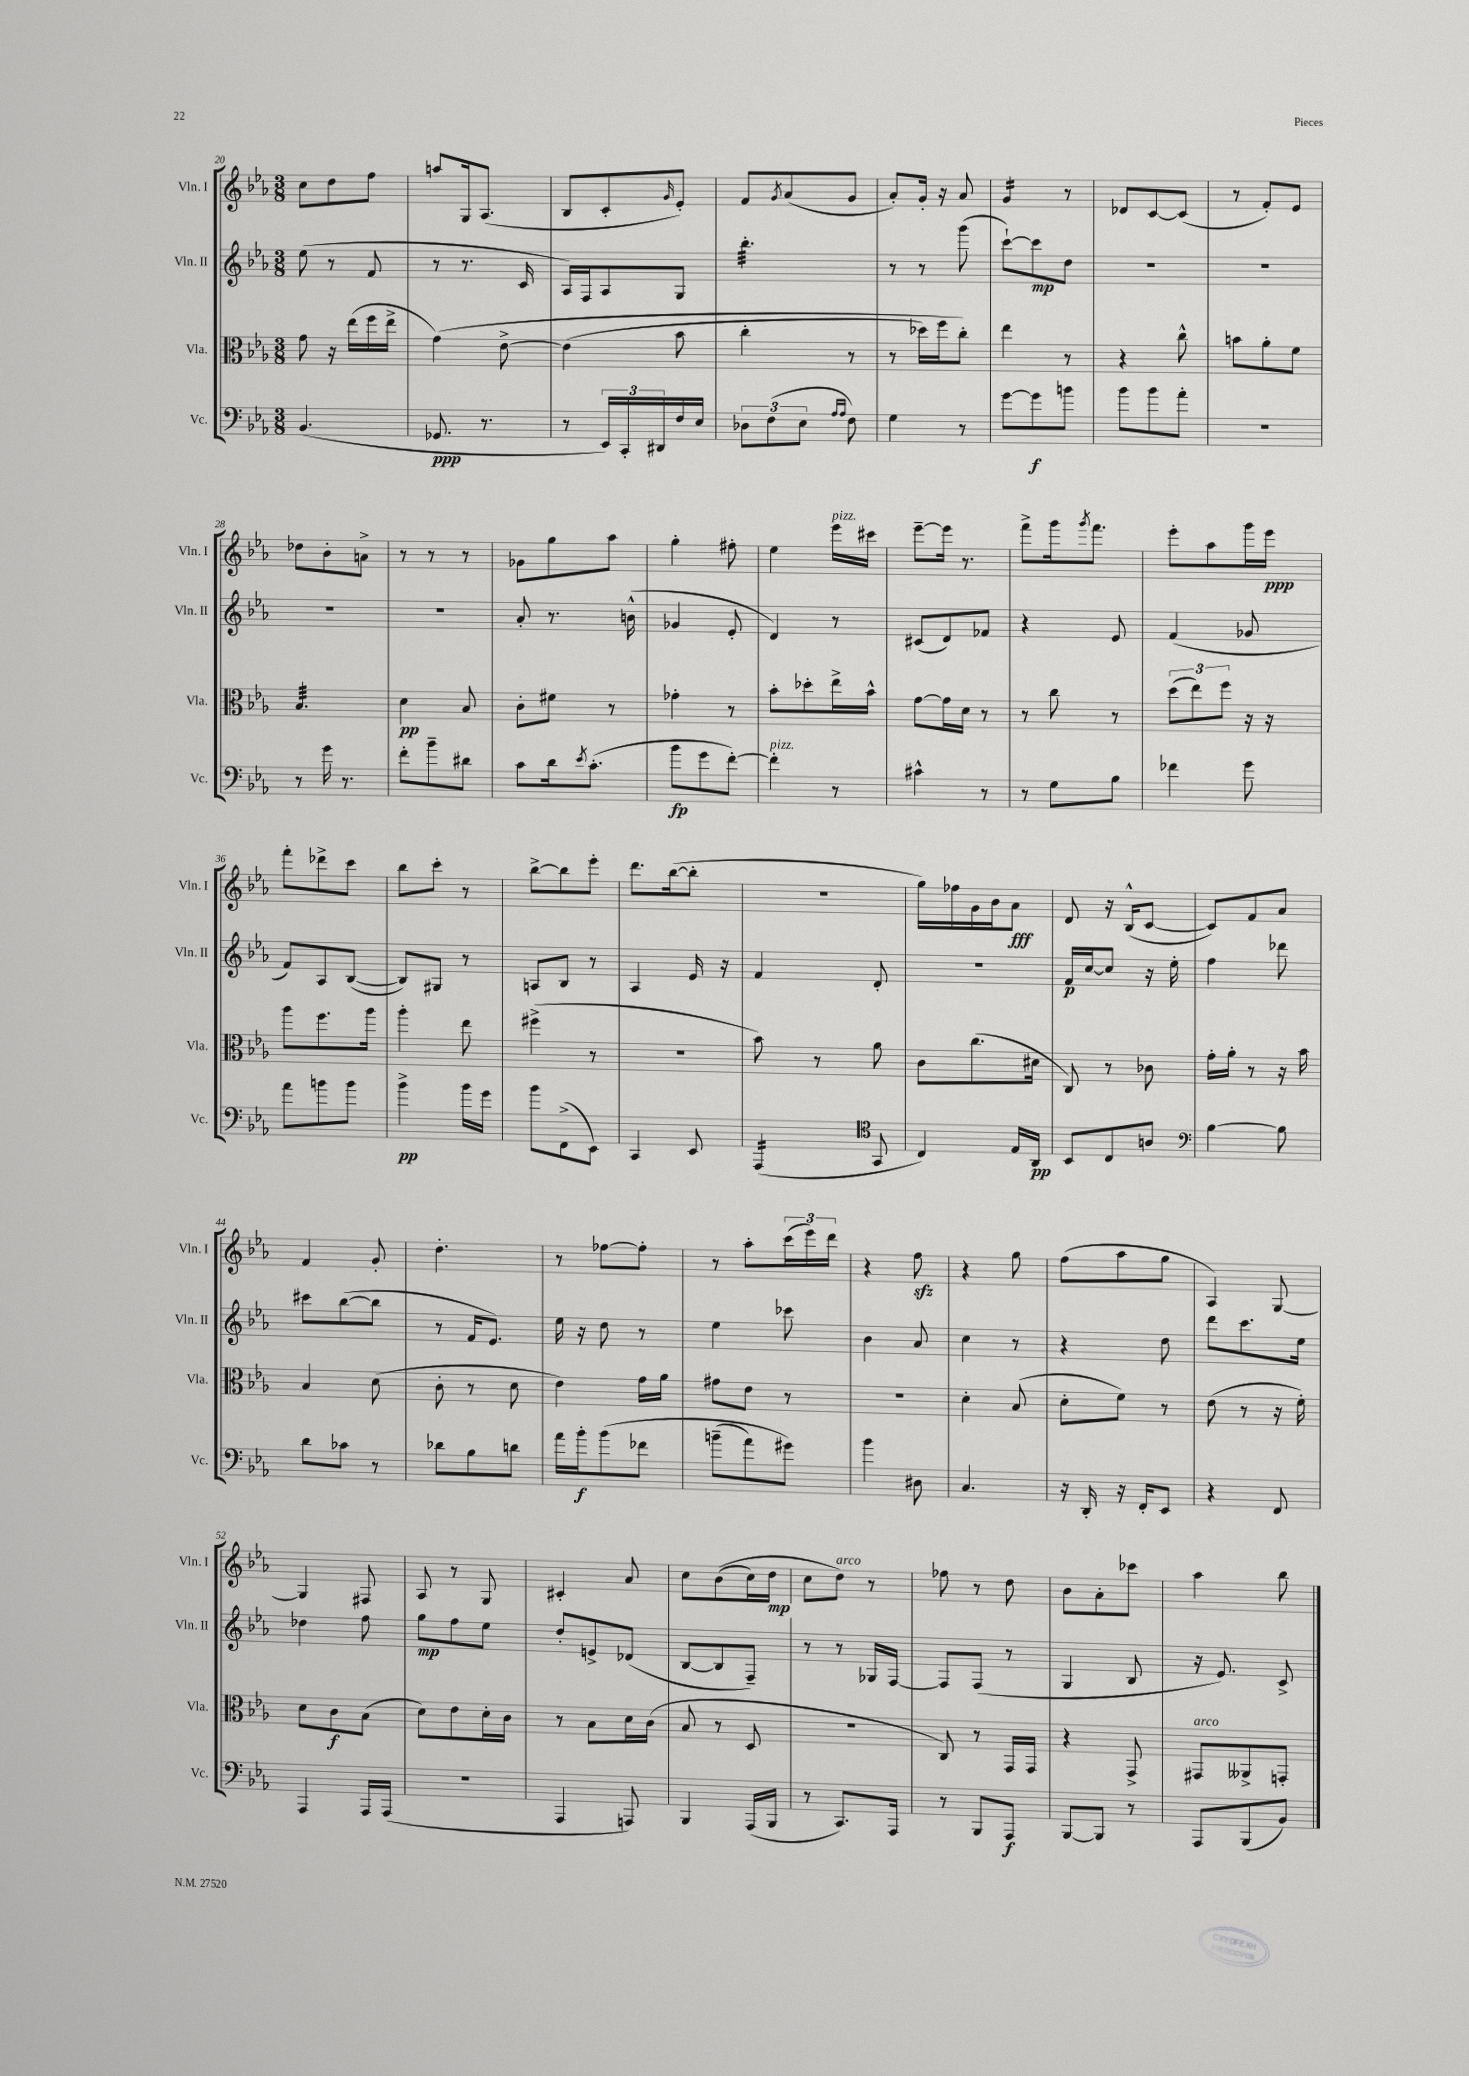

**kern	**kern	**kern	**kern
*staff4	*staff3	*staff2	*staff1
*clefF4	*clefC3	*clefG2	*clefG2
*k[b-e-a-]	*k[b-e-a-]	*k[b-e-a-]	*k[b-e-a-]
*M3/8	*M3/8	*M3/8	*M3/8
(4.BB-	8g	(8ee-	8cc
.	16r	8r	8dd
.	(16ee-	.	.
.	16ff	8f	8ff
.	16ee-^	.	.
=	=	=	=
8.GG-	&(4g)	8r	8aa
.	.	8.r	16G
8.r	.	.	(8.A-
.	[8e-^	.	.
.	.	16c	.
=	=	=	=
8r	(4e-]	16A-)	8B-
.	.	16F	.
24EE-)	.	8A-	8c'
24CC'	.	.	.
24DD#	.	.	.
.	.	.	16qqg
16F	8b-	8G	8e-')
16E-	.	.	.
=	=	=	=
12D-	4cc'	4.bb-'	8f
(12F	.	.	.
.	.	.	8qg
.	.	.	(8a-
12E-	.	.	.
16qqA-	.	.	.
16qqA-	.	.	.
8F)	8r	.	8g
=	=	=	=
4G	8r	8r	8a-')
.	16dd-)	8r	16g'
.	16ff	.	16r
8r	8cc'&)	(8ggg	8a-
=	=	=	=
[8g	4ee-	[8ccc`)	4g
8g]	.	8ccc]	.
8b	8r	8dd	8r
=	=	=	=
8b-	4r	4.r	8d-
8b-	.	.	[8c
8a-'	8cc^^	.	(8c]
=	=	=	=
4.r	8b	4.r	8r
.	8a-'	.	8f')
.	8f	.	8e-
=	=	=	=
8r	4.B-	4.r	8dd-
16g	.	.	8b-'
8.r	.	.	.
.	.	.	8a^
=	=	=	=
8f'	4d	4.r	8r
8b-~	.	.	8r
8d#	8B-	.	8r
=	=	=	=
8c	8c'	8a-'	8g-
16d	8f#	8.r	8gg
8qe-	.	.	.
(8.c'	.	.	.
.	8r	.	8aa-
.	.	(16b^^	.
=	=	=	=
8b-	4g-'	4g-	4gg'
8g	.	.	.
[8f')	8r	8e-'	8ff#'
=	=	=	=
4f']	8b-'	4d)	4ee-
.	8dd-'	.	.
8r	16ee-^	8r	16eee-
.	16b-^^	.	16ccc#
=	=	=	=
4c#^^	[8g	(8c#	[8eee-~
.	16g]	8d)	16eee-]
.	16d	.	8.r
8r	8r	8f-	.
=	=	=	=
8r	8r	4r	8fff^
8G	8cc	.	16ggg
.	.	.	8qggg
.	.	.	8.fff
8B-	8r	8e-	.
=	=	=	=
4f-	(12dd	(4f	8eee-'
.	12ee-)	.	.
.	.	.	8aa-
.	12ff	.	.
8g	16r	8g-	16ggg
.	16r	.	16eee-
=	=	=	=
8a-	8aa-	8f)	8fff'
8b	8.ff	8A-	8ddd-^
8b	.	([8B-	8ccc
.	16aa-	.	.
=	=	=	=
4b-^	4aa-'	8B-])	8bb-
.	.	8G#	8ccc'
16b-	8ee-	8r	8r
16g	.	.	.
=	=	=	=
8b-	(4ff#^	8A	[8bb-^
(8FF^	.	8B-	8bb-]
8EE-)	8r	8r	8eee-'
=	=	=	=
4CC	4.r	4A-	8.ddd
.	.	.	([16bb-
8EE-	.	16e-	8bb-']
.	.	16r	.
=	=	=	=
(4AAA-	8b-)	4f	4.r
.	8r	.	.
*clefC4	*	*	*
8GG	8a-	8d'	.
=	=	=	=
4C)	8c	4.r	16gg)
.	.	.	16ff-
.	(8.cc	.	16g
.	.	.	16b-
16E-	.	.	8a-
16AA-	16d#	.	.
=	=	=	=
8BB-	8C)	16f	8d
.	.	[16cc	.
8C	8r	8cc]	16r
.	.	.	(16B-^^
8A	8c-	16r	[8c
.	.	16ee-'	.
=	=	=	=
*clefF4	*	*	*
[4B-	16g'	4ff	8c])
.	16a-'	.	.
.	8r	.	8f
8B-]	16r	8ddd-	8a-
.	16b-	.	.
=	=	=	=
8d	4B-	8ccc#	4f
8c-	.	([8bb-	.
8r	(8d	8bb-]	8g'
=	=	=	=
8d-	8c'	8r	4.dd'
8B-	8r	16f	.
.	.	8.e-)	.
8d	8d	.	.
=	=	=	=
16a-	4e-)	16ee-	8r
16b-'	.	16r	.
&(8b-	.	8dd	[8ff-
8f-	16g	8r	8ff-']
.	16a-	.	.
=	=	=	=
(8b~	8g#	4ee-	8r
8a-)	8e-	.	8aa-'
8g#&)	8r	8ccc-	(24ccc
.	.	.	24eee-)
.	.	.	24ddd
=	=	=	=
4b-	4.r	4b-	4r
8D#	.	8a-	8ff
=	=	=	=
4.C	4d'	4cc	4r
.	(8B-	8r	8gg
=	=	=	=
16r	8d'	4r	(8ff
16DD'	.	.	.
16r	8f)	.	8aa-
16FF'	.	.	.
8EE-	8r	8dd	8gg
=	=	=	=
4r	(8e-	8ddd	4A-)
.	8r	8.ccc	.
8FF	16r	.	[8G
.	16f')	16ee-	.
=	=	=	=
4AAA-	8d	4dd-	4G]
.	8c	.	.
16AAA-	(8B-	8ff	8F#
(16AAA-	.	.	.
=	=	=	=
4.r	8d)	8gg	8A-
.	8e-	8ff	8r
.	16d'	8ee-	8G
.	16c	.	.
=	=	=	=
4AAA-	8r	8dd'	4c#'
.	8B-	8e^	.
8AAA)	16d	(8d-	8a-
.	(16c	.	.
=	=	=	=
4BBB-	8B-	[8B-	8cc
.	8r	8B-]	&((8b-
(16AAA-	8D	8F~)	16cc)
16BBB-	.	.	16dd
=	=	=	=
8r	4.r	8r	8cc
8.CC)	.	8r	8dd&)
.	.	16G-	8r
16AAA-	.	[16F	.
=	=	=	=
8r	8C)	8F]	8ff-
8BBB-	8r	(8F	8r
8AAA-	16GG	8r	8dd
.	16GG	.	.
=	=	=	=
[8BBB-	4r	4G	8b-
8BBB-]	.	.	8a-'
8r	8GG^	8B-	8ccc-
=	=	=	=
8AAA-	8GG#	16r	4aa-
.	.	8.e-)	.
(8BBB-	8AA--^	.	.
8BB-)	8GG'	8c^	8bb-
==	==	==	==
*-	*-	*-	*-
